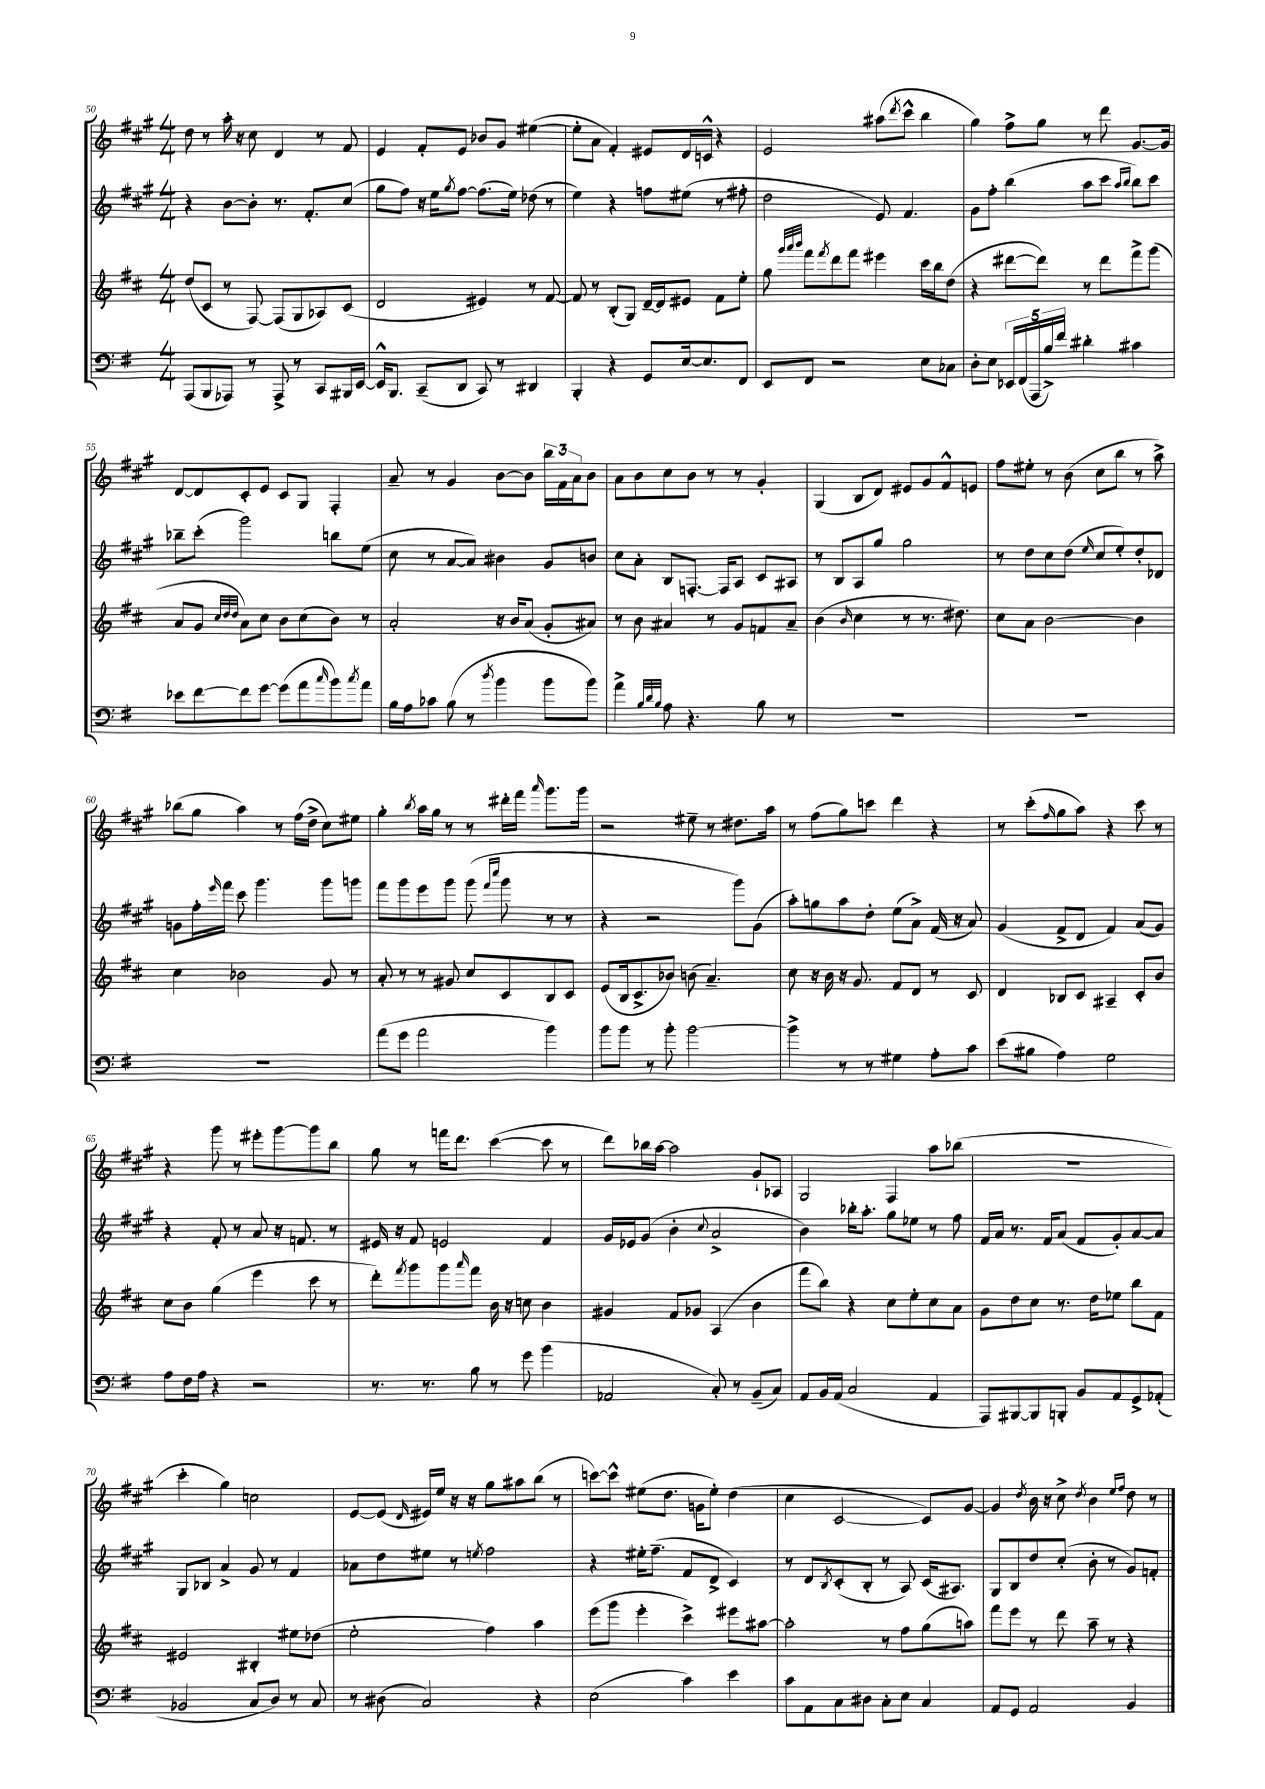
<<
\new StaffGroup <<
\new Staff = "s0" {
    \clef treble \key a \major \numericTimeSignature \time 4/4
    d''8 r8 a''16-. r16 cis''8 d'4 r8 fis'8 |
    e'4 fis'8-. e'8 bes'8 gis'8 eis''4~( |
    eis''8-. a'8 fis'4-.) eis'8 d'16 c'16-^ r4 |
    e'2 ais''8( \acciaccatura { d'''8 } cis'''8-^ b''4 |
    gis''4) fis''8-> gis''8 r8 d'''8 gis'8.~ gis'16 |
    d'8~ d'8 cis'8-. e'8 cis'8 gis8 fis4-. |
    a'8-- r8 gis'4 b'8~ b'8 \tuplet 3/2 { b''16 fis'16 a'16 } b'8 |
    a'8 b'8 cis''8 b'8 r8 r8 gis'4-. |
    gis4( b8 d'8) eis'8 gis'8 fis'8-^ e'8 |
    fis''8 eis''8-. r8 b'8( cis''8 b''8 r8 a''8->) |
    bes''8( gis''8 a''4) r8 fis''16( d''16-> cis''8) eis''8 |
    gis''4-. \acciaccatura { b''8 } a''16 gis''16 r8 r8 dis'''16-. fis'''16 \grace { a'''16 } gis'''8. gis'''16 |
    r2 eis''8-- r8 dis''8. a''16 |
    r8 fis''8( gis''8) c'''8 d'''4 r4 |
    r8 cis'''8-.( \grace { fis''16 } gis''8 a''8) r4 cis'''8 r8 |
    r4 gis'''8 r8 eis'''8-. gis'''8~ gis'''8 b''8 |
    gis''8 r8 f'''16 d'''8. cis'''4~( cis'''8 r8 |
    d'''8) bes''16 a''16~ a''2 gis'8-! aes8 |
    gis2 fis4 a''8 bes''8( |
    R1 |
    cis'''4-. gis''4) c''2 |
    e'8~ e'8( \grace { d'16 } eis'16) e''16 r16 r16 gis''8 ais''8 b''8( r8 |
    c'''8~) c'''8-^ eis''8( d''8. g'16 eis''8-.) d''4( |
    cis''4 cis'2~ cis'8) gis'8~ |
    gis'4 \acciaccatura { d''8 } b'16 r16 cis''8-> \acciaccatura { d''8 } b'4 \grace { e''16 fis''16 } d''8 r8 \bar "|." |
}
\new Staff = "s1" {
    \clef treble \key a \major \numericTimeSignature \time 4/4
    r4 b'8~ b'8-. r8. fis'8.-. cis''8( |
    gis''8 fis''8) r16 e''16 \acciaccatura { gis''8 } fis''8~ fis''8.( e''16) des''8( r8 |
    e''4) r4 f''8 eis''8( r8 fis''8-. |
    d''2 e'8) fis'4. |
    gis'8 fis''8-. b''4( a''8 cis'''8 \grace { a''16 b''16 } b''8) cis'''8 |
    bes''8-- cis'''8-.( gis'''2) b''8 e''8( |
    cis''8 r8 a'8~ a'8) bis'4 gis'8 b'8 |
    cis''8 a'8-. b8 f8.~-. f16 a8 cis'8 ais8 |
    r8 b8 a8 gis''8 gis''2 |
    r8 d''8 cis''8 d''8( \grace { e''16 } cis''8 e''8-.) d''8-. des'8 |
    g'8 fis''16-. \grace { e'''16 } fis'''16 cis'''8 gis'''4. gis'''8 g'''8 |
    fis'''8 gis'''8 e'''8 gis'''8 gis'''8( \grace { fis'''16 cis''''16 } gis'''8 r8 r8 |
    r4 r2 gis'''8) gis'8( |
    a''8-.) g''8 a''8 d''8-. e''8( a'8->) fis'16( r16 a'8) |
    gis'4( fis'8-> d'8 fis'4) a'8( gis'8) |
    r4 fis'8-. r8 a'8 r16 f'8. r8 |
    eis'16 r16 fis'8 e'2 fis'4 |
    gis'16 ees'16 gis'8( b'4-. \appoggiatura { cis''8 } a'2-> |
    b'4) bes''16-. a''8.-. gis''8 ees''8 r8 fis''8 |
    fis'16 a'16 r8. fis'16 a'8( fis'8 gis'8-.) a'8~ a'8 |
    gis8 bes8 a'4-> gis'8 r8 fis'4 |
    aes'8 d''8 eis''8 r8 \acciaccatura { e''8 } fis''2 |
    r4 eis''16-. fis''8.--( fis'8 d'8-> cis'4) |
    r8 d'8 \acciaccatura { b8 } cis'8-.( b8-. r8 a8) cis'16( ais8.) |
    gis8 b8 d''8 cis''8-.( b'8-. r8 gis'8) f'8-. \bar "|." |
}
\new Staff = "s2" {
    \clef treble \key d \major \numericTimeSignature \time 4/4
    d''8( cis'8 r8 fis8~) fis8( g8 aes8) cis'8( |
    d'2 eis'4) r8 fis'8~ |
    fis'8 r8 b8-.( g8) d'16~-- d'16 eis'8 fis'8 e''8-. |
    g''8 \grace { g'''32 a'''32 b'''32 } fis'''8 \acciaccatura { fis'''8 } d'''8 fis'''8 eis'''4 cis'''16 b''16 d''8( |
    r4 dis'''8~ dis'''8) r8 dis'''8 fis'''8-> g'''8( |
    a'8 g'8 \grace { cis''32 d''32 d''32 } a'8) cis''8 b'8 cis''8( b'8) r8 |
    a'2-. r16 b'16 a'8( g'8-. ais'8) |
    r8 b'8 ais'4 r8 g'8 f'8 ais'8-- |
    b'4( \grace { b'16 } cis''4 r8 r8. dis''8.) |
    cis''8 a'8 b'2~ b'4 |
    cis''4 bes'2 g'8 r8 |
    a'8-. r8 r8 gis'8 cis''8 cis'8 b8 cis'8 |
    e'8( b16 cis'8.-> bes'8) b'8( a'4.--) |
    cis''8 r16 b'16 r16 g'8. fis'8 d'8 r8 cis'8 |
    d'4 bes8 cis'8 ais4-- cis'8-. b'8 |
    cis''8 b'8 g''4( e'''4 cis'''8 r8 |
    d'''8-.) \acciaccatura { fis'''8 } g'''8 g'''8 \grace { a'''16 } fis'''8 b'16 r16 c''8 b'4 |
    gis'4 fis'8 ges'8 a4( b'4 |
    fis'''8 b''8) r4 cis''8 e''8-. cis''8 a'8 |
    g'8 d''8 cis''8 r8. d''16 ees''8 b''8 fis'8 |
    eis'2 bis4-. eis''8 des''8( |
    e''2-. fis''4) a''4 |
    e'''8( g'''8 e'''4-. cis'''4->) eis'''8 ais''8~ |
    ais''2-. r8 fis''8 g''8( a''8) |
    fis'''8 e'''8 r8 d'''8 a''8-- r8 r4 \bar "|." |
}
\new Staff = "s3" {
    \clef bass \key g \major \numericTimeSignature \time 4/4
    a,,8( b,,8 aes,,8) r8 aes,,8-> r8 c,8 bis,,16 e,16~ |
    e,16-^ b,,8. c,8--( d,8 c,8) r8 dis,4 |
    b,,4-. r4 g,8 e16~ e8. fis,8 |
    e,8 fis,8 r2 e8 ces8 |
    d8-. e8 \tuplet 5/4 { ees,16 fis,16( a,,16 b16->) fis'16 } dis'4-. cis'4 |
    ees'8 fis'8~ fis'8 g'8~ g'8( a'8 \grace { c''16 } b'8) \acciaccatura { c''8 } a'8 |
    b16 a16 ces'8 b8( r8 \acciaccatura { d''8 } b'4 b'8 b'8) |
    a'4-> \grace { b32 d'32 b32 } a8 r4. b8 r8 |
    R1 |
    R1 |
    R1 |
    a'8( g'8 a'2 b'4) |
    b'8 b'8 r8 b'8-. b'2~ |
    b'4-> r8 r8 gis4 a8-. c'8 |
    e'8( bis8 a4) g2 |
    a8 fis16 a16 r4 r2 |
    r8. r8. b8 r8 g'8 b'4( |
    aes,2 c8-.) r8 b,8--( c8) |
    a,8 b,16 a,16( c2 a,4 |
    a,,8) bis,,8~ bis,,8 b,,8-. b,8 a,8 g,8-> aes,8-.( |
    bes,2 c8 d8) r8 c8 |
    r8 dis8( c2) r4 |
    e2( c'4) e'4 |
    c'8 a,8 c8 dis8 c8-. e8 c4 |
    a,8 g,8 a,2 b,4 \bar "|." |
}
>>
>>
\layout { \context { \Score currentBarNumber = #50 } }
